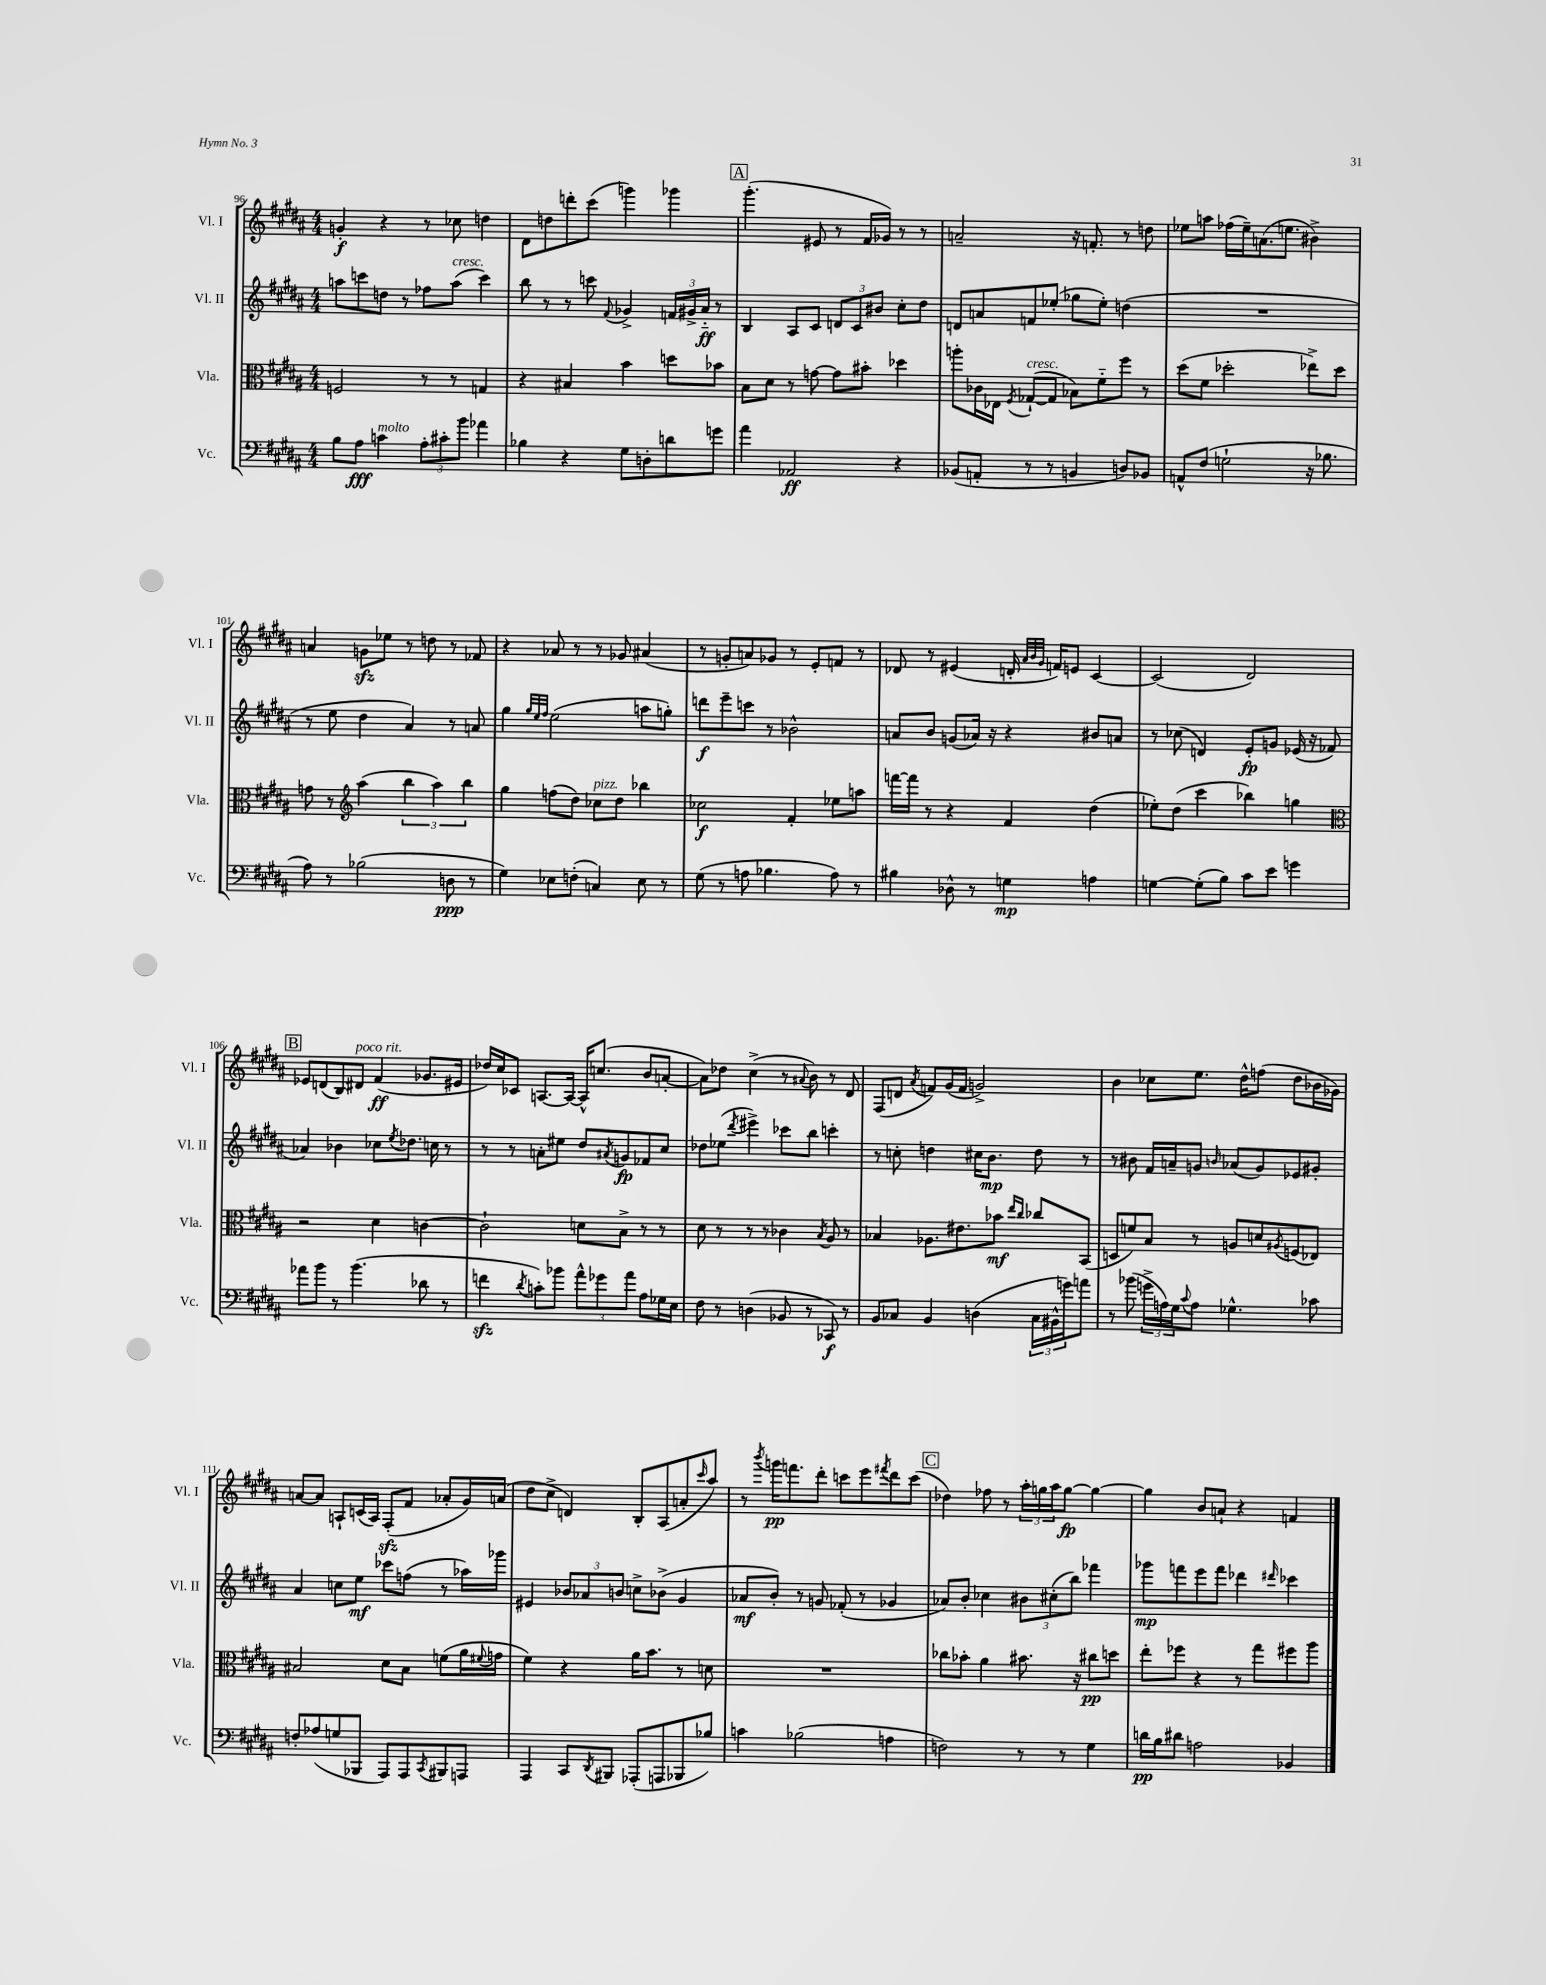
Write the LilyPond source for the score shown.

<<
\new StaffGroup <<
\new Staff = "s0" \with { instrumentName = "Vl. I" shortInstrumentName = "Vl. I" } {
    \clef treble \key b \major \numericTimeSignature \time 4/4
    g'4-.\f r4 r8 ces''8 d''4 |
    dis'8 d''8 d'''8-. cis'''8( g'''4) ges'''4 |
    \mark \markup { \box "A" } gis'''4.-.( eis'8 r8 fis'16 ges'16) r8 r8 |
    a'2-- r16 f'8.-. r8 d''8 |
    ees''8 a''8 fes''16( ees''16--) a'8.( e''8. bis'4->) |
    a'4 g'8\sfz ees''8 r8 d''8 r8 fes'8 |
    r4 aes'8 r8 r8 ges'8 ais'4( |
    r8 g'8-. a'8) ges'8 r8 e'8-. f'8 r8 |
    des'8 r8 eis'4( d'16-. \grace { ais'32 b'32 gis'32 } f'16) e'8 cis'4~ |
    cis'2( dis'2) |
    \mark \markup { \box "B" } ees'8 d'8( b8) dis'8^\markup { \italic "poco rit." } fis'4\ff( ges'8. eis'16 |
    des''16) cis''16 ces'8 a8.~ a16~ a16-^ c''8.( b'8 a'8~-. |
    a'8) des''8 cis''4->( r8 \appoggiatura { ais'8 } b'8) r8 dis'8 |
    fis8( d'8 \acciaccatura { ais'8 } f'8) gis'16( f'16 g'2->) |
    b'4 ces''8 e''8. dis''16-^ f''8( dis''8 bes'16 ges'16) |
    a'8~ a'8 a8-! c'16( a16) fis8-.\sfz( fis'8 aes'8-. gis'16) a'16( |
    dis''8 cis''8-> d'4) b8-. ais8( a'8-. \grace { cis'''16 } ais''8) |
    r8 \acciaccatura { b'''8 } g'''16\pp f'''8. dis'''8-. c'''8 e'''8 \acciaccatura { fis'''8 } dis'''8 c'''8( |
    \mark \markup { \box "C" } des''4) fes''8 r8 \tuplet 3/2 { ais''16-. g''16 ais''16 } g''8~\fp g''4~ |
    g''4 b'8 a'8-! r4 f'4 \bar "|." |
}
\new Staff = "s1" \with { instrumentName = "Vl. II" shortInstrumentName = "Vl. II" } {
    \clef treble \key b \major \numericTimeSignature \time 4/4
    a''8 c'''8 d''8 r8 fes''8 a''8^\markup { \italic "cresc." }( c'''4) |
    b''8 r8 r8 c'''8 \appoggiatura { fis'8 } ges'4-> \tuplet 3/2 { f'16 gis'16-> ais'16-_\ff } r8 |
    \mark \markup { \box "A" } b4 ais8 cis'8 \tuplet 3/2 { d'8 cis'8 bis'8 } cis''8-. dis''8 |
    d'8 a'8 f'8 ees''8-.( ges''8 ees''8-.) d''4( |
    R1 |
    r8 e''8 dis''4 ais'4) r8 a'8 |
    gis''4 \grace { gis''32 e''32 fis''32 } e''2( a''8 g''8-.) |
    d'''8\f e'''8-- c'''8 r8 bes'2-^ |
    a'8 b'8 g'8( aes'16) r16 r4 bis'8 a'8 |
    r8 ces''8( d'4) e'8-.\fp g'8 ees'16( r16 fes'8 |
    \mark \markup { \box "B" } aes'4) bes'4 ces''8 \acciaccatura { e''8 } des''8. c''16 r8 |
    r8 r8 a'8-. eis''8 dis''8 \acciaccatura { ais'8 } g'8\fp fes'8 cis''8 |
    des''8 ees''8( \acciaccatura { dis'''8 } eis'''4->) ces'''8 b''8 c'''4-. |
    r8 c''8-. d''4 cis''16 b'8.\mp d''8 r8 |
    r8 bis'8 fis'16 a'16-- g'8 \grace { b'16 } aes'8( g'8) ees'8 gis'8-. |
    ais'4 c''8 e''8\mf ces'''8 f''8( r8 aes''16) ges'''16 |
    eis'4 \tuplet 3/2 { bes'8 aes'8 b'8 } c''8-> bes'8->( gis'4 |
    aes'8\mf b'8-.) r8 g'8 fes'8-.( r8 ges'4 |
    \mark \markup { \box "C" } aes'8) b'8-. ces''4 \tuplet 3/2 { bis'8 cis''8-.( b''8) } fes'''4 |
    ges'''8\mp f'''8 e'''8 f'''8 des'''4 \grace { dis'''16 } ces'''4 \bar "|." |
}
\new Staff = "s2" \with { instrumentName = "Vla." shortInstrumentName = "Vla." } {
    \clef alto \key b \major \numericTimeSignature \time 4/4
    f2 r8 r8 g4 |
    r4 bis4 b'4 d''8 bes'8 |
    \mark \markup { \box "A" } b8 dis'8 r8 g'8~ g'8 bis'8-. des''4 |
    a''8-. ces'16 ees16 \acciaccatura { fis8 } ges8~-!^\markup { \italic "cresc." }( ges8 bes8) fis'8-_ fis''8 r8 |
    dis''8( fis'8 des''2-. ees''8->) des''8 |
    g'8 r8 \clef treble ais''4( \tuplet 3/2 { b''4 ais''4) b''4 } |
    gis''4 f''8( dis''8) ces''8^\markup { \italic "pizz." } dis''8 bes''4 |
    ces''2\f fis'4-. ees''8 a''8 |
    f'''16~ f'''16 r8 r4 fis'4 dis''4( |
    ees''8-.) dis''8( cis'''4 bes''4) g''4 |
    \mark \markup { \box "B" } \clef alto r2 dis'4 c'4~ |
    c'2-! d'8 b8-> r8 r8 |
    dis'8 r8 r8 r8 ces'4 \acciaccatura { b8 } ais8 r8 |
    bes4 aes8. eis'8. bes'8\mf \grace { e''16 cis''16 } ces''8 b,8( |
    d8 f'8) b8 r8 a8 d'8 \acciaccatura { ais8 } f8( ees8) |
    bis2 dis'8 bis8 f'8( ais'16 \appoggiatura { fis'8 } g'16 |
    fis'4) r4 ais'16 b'8. r8 d'8 |
    R1 |
    \mark \markup { \box "C" } ces''8 bes'8-. ais'4 bis'8. r16 cis''8\pp d''8 |
    e''8-. fes''8 r4 r8 gis''8 fis''8 ais''8 \bar "|." |
}
\new Staff = "s3" \with { instrumentName = "Vc." shortInstrumentName = "Vc." } {
    \clef bass \key b \major \numericTimeSignature \time 4/4
    b8 ais8\fff c'4^\markup { \italic "molto" } \tuplet 3/2 { ais8-. cis'8-. b'8 } aes'4 |
    bes4 r4 gis8 d8-. d'8 g'8 |
    \mark \markup { \box "A" } ais'4 aes,2\ff r4 |
    bes,8( a,8-. r8 r8 b,4 d8) bes,8 |
    a,8-^ fis8( g2-! r16 bes8. |
    ais8) r8 bes2( d8\ppp r8 |
    gis4) ees8 f8-.( c4) ees8 r8 |
    gis8( r8 a8 bes4. a8) r8 |
    bis4 des8-^ r8 g4\mp a4 |
    g4~ g8-.( b8) cis'8 e'8 g'4 |
    \mark \markup { \box "B" } aes'8 b'8 r8 b'4.( des'8 r8 |
    f'4\sfz \acciaccatura { dis'8 } c'8-.) bes'8 \tuplet 3/2 { ais'8-^ ges'8 ais'8 } ais8 ges16 e16 |
    fis8 r8 d4( bes,8 r8 ces,8\f) r8 |
    b,8 ces8 b,4 d4( \tuplet 3/2 { ces16 bis,16-^ g'16) } a'8 |
    r8 bes'8( \tuplet 3/2 { g'16-> a16) gis16 } \appoggiatura { cis'8 } a8 ges4.-^ ces'8 |
    f8-. aes8( g8 bes,,8 ais,,8) ais,,8 \acciaccatura { cis,8 } bis,,8 a,,8 |
    ais,,4 cis,8 \acciaccatura { dis,8 } bis,,8 aes,,8-.( a,,8 bes,,8 bes8) |
    c'4 bes2( a4 |
    \mark \markup { \box "C" } f2) r8 r8 gis4 |
    d'16\pp b16 dis'8 a2 bes,4 \bar "|." |
}
>>
>>
\layout { \context { \Score currentBarNumber = #96 } }
